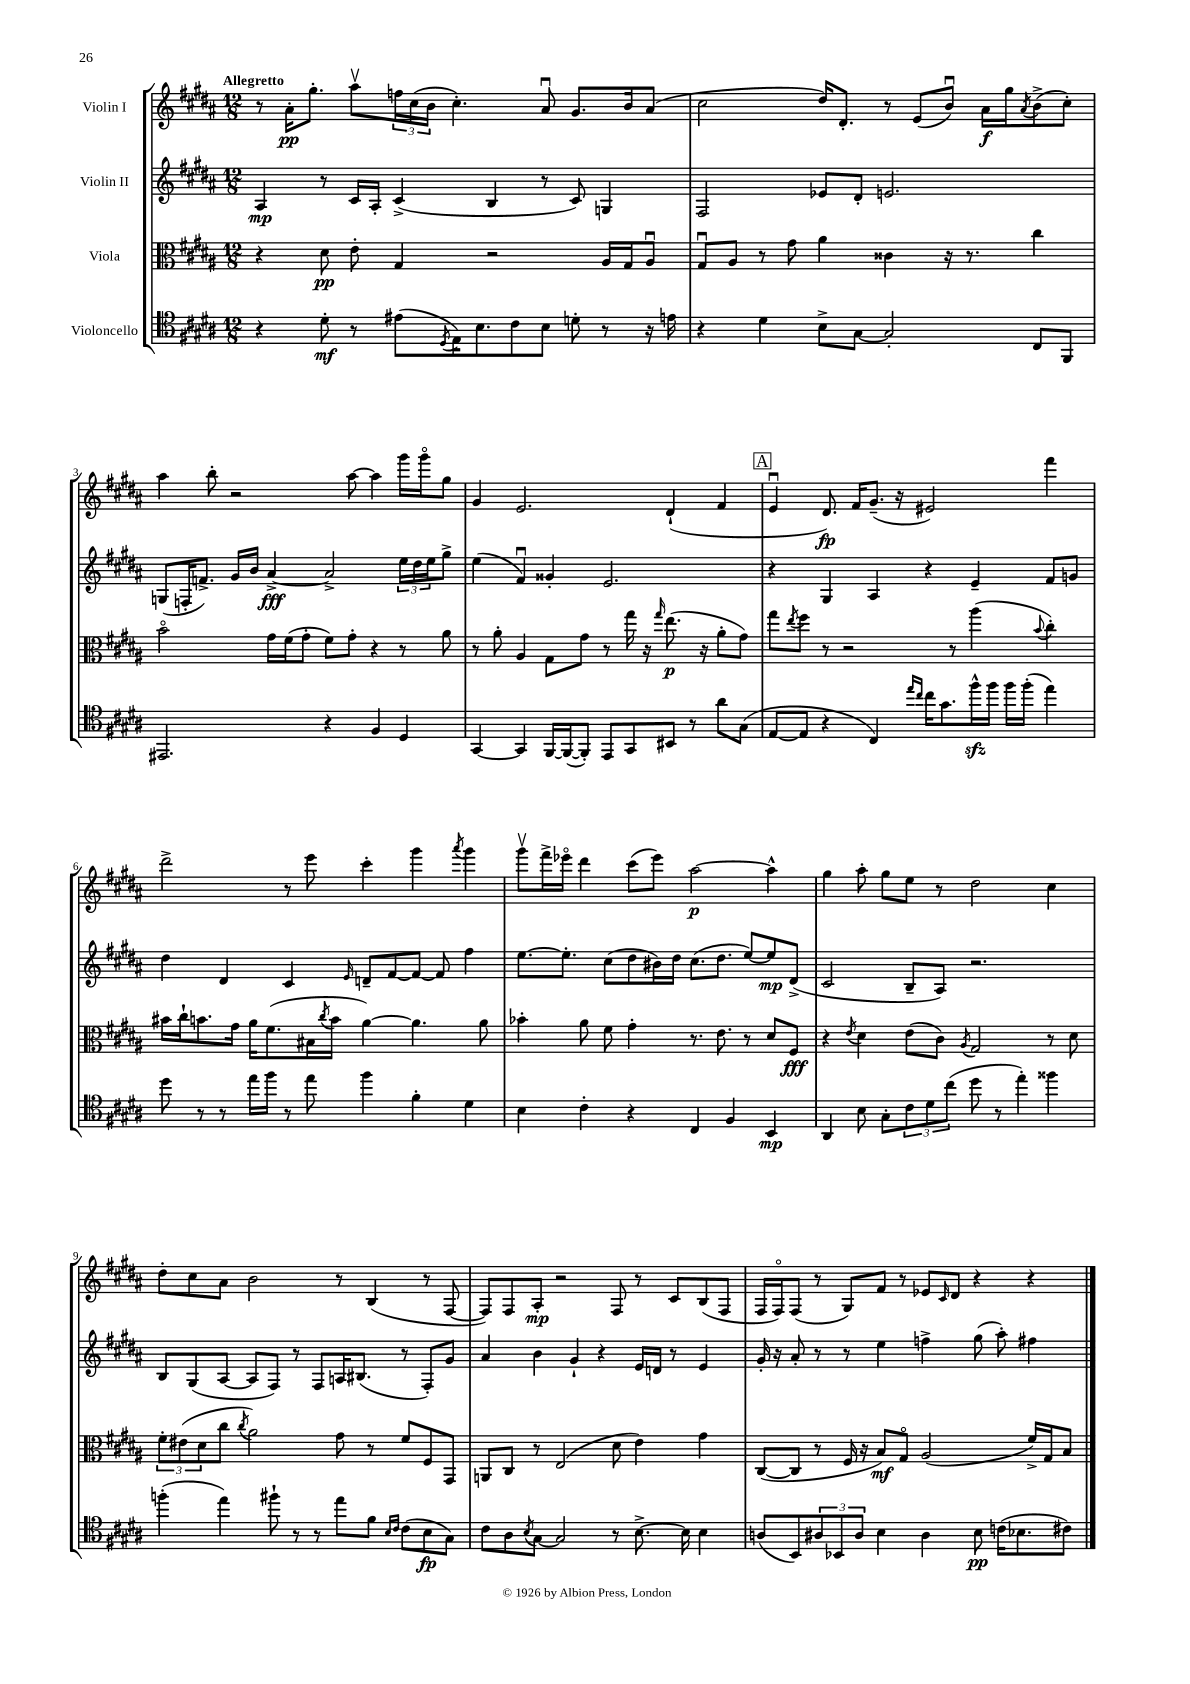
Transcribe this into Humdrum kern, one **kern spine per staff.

**kern	**kern	**kern	**kern
*staff4	*staff3	*staff2	*staff1
*clefC4	*clefC3	*clefG2	*clefG2
*k[f#c#g#d#a#]	*k[f#c#g#d#a#]	*k[f#c#g#d#a#]	*k[f#c#g#d#a#]
*M12/8	*M12/8	*M12/8	*M12/8
4r	4r	4A#	8r
.	.	.	16a#'
.	.	.	8.gg#'
8d#'	8d#	8r	.
8r	8e'	16c#	8aa#v
.	.	16A#'	.
(8e#	4G#	(4c#^	24ff
.	.	.	(24cc#
.	.	.	24b
8qD#	.	.	.
16E)	.	.	4.cc#')
8.B	.	.	.
.	2r	4B	.
8c#	.	.	.
8B	.	8r	8a#u
8d'	.	8c#)	8.g#
8r	16A#	4G	.
.	16G#	.	16b
16r	8A#u	.	(8a#
16e	.	.	.
=	=	=	=
4r	8G#u	2F#	2cc#
.	8A#	.	.
4d#	8r	.	.
.	8g#	.	.
8B^	4a#	8e-	16dd#)
.	.	.	8.d#'
[8G#	.	8d#'	.
2G#']	4c##	2.e	8r
.	.	.	(8e
.	16r	.	8bu)
.	8.r	.	.
.	.	.	16a#
.	.	.	16gg#
.	.	.	8qa#
8C#	4cc#	.	(8b^
8FF#	.	.	8cc#')
=	=	=	=
2.EE#	2bo	(8G	4aa#
.	.	16F'	.
.	.	8.f^)	.
.	.	.	8bb'
.	.	16g#	2r
.	.	16b	.
.	16g#	[4a#^	.
.	(16f#	.	.
.	8g#'	.	.
4r	8f#)	2a#^]	.
.	8g#'	.	[8aa#
4F#	4r	.	4aa#]
4D#	8r	24ee	16ggg#
.	.	24dd#	.
.	.	.	16ggg#o
.	.	24ee	.
.	8a#	8gg#^	8gg#
=	=	=	=
[4GG#	8r	(4ee	4g#
.	8a#'	.	.
4GG#]	4A#	4f#u)	2.e
[16FF#	8G#	4g##'	.
(16FF#_	.	.	.
8FF#'])	8g#	.	.
8EE	8r	2.e	.
8GG#	16gg#	.	.
.	16r	.	.
.	16qqgg#	.	.
8BB#	(8.ee	.	(4d#`
8r	.	.	.
.	16r	.	.
8a#	8a#'	.	4f#
(8G#	8g#)	.	.
=	=	=	=
[8E	8gg#	4r	4eu
.	8qee	.	.
8E]	8ff#	.	.
4r	8r	4G#	8.d#)
.	2r	.	.
.	.	.	16f#
4C#)	.	4A#	(8.g#~
.	.	.	16r
16qqee	.	.	.
16qqcc#	.	.	.
16cc#	.	4r	2e#)
8.g#	.	.	.
.	8r	.	.
16ff#^^	(4aa#	4e~	.
16ff#	.	.	.
16ff#	.	.	.
(16ff#'	.	.	.
.	8qqb	.	.
4ee)	4cc#')	8f#	4fff#
.	.	8g	.
=	=	=	=
8dd#	16b#	4dd#	2ddd#^
.	16cc#`	.	.
8r	8.b	.	.
8r	.	4d#	.
.	16g#	.	.
16ee	16a#	.	.
16ff#	(8.f#	.	.
8r	.	4c#	8r
8ee	16B#	.	8eee
.	8qcc#	.	.
.	16b	.	.
.	.	16qqe	.
4ff#	[4a#)	8d~	4ccc#'
.	.	[8f#	.
4f#'	4.a#]	8f#_	4ggg#
.	.	8f#]	.
.	.	.	8qaaa#
4d#	.	4ff#	4ggg#
.	8a#	.	.
=	=	=	=
4B	4b-'	[8.ee	8ggg#v
.	.	.	16fff#^
.	.	8.ee']	16eee-o
4c#'	8a#	.	4ddd#
.	8f#	(8cc#	.
4r	4g#'	8dd#	(8ccc#
.	.	16b#)	8eee-)
.	.	16dd#	.
4C#	8.r	(8.cc#	[2aa#
.	8.e	8.dd#	.
4F#	.	.	.
.	8r	[8ee)	.
4BB	8d#	8ee]	4aa#^^]
.	8F#	(8d#^	.
=	=	=	=
4AA#	4r	2c#	4gg#
.	8qe	.	.
8B	4d#	.	8aa#'
8G#'	.	.	8gg#
12c#	(8e	8B~	8ee
12d#	.	.	.
.	8c#)	8A#)	8r
(12cc#	.	.	.
.	8qA#	.	.
8dd#	2G#	2.r	2dd#
8r	.	.	.
4ee')	.	.	.
4ff##	8r	.	4cc#
.	8d#	.	.
=	=	=	=
(4ff'	12f#'	8B	8dd#'
.	(12e#	.	.
.	.	(8G#	8cc#
.	12d#	.	.
4ee)	8cc#	[8A#	8a#
.	8qcc#	.	.
.	2a#)	8A#]	2b
8ff#`	.	8F#)	.
8r	.	8r	.
8r	.	8F#	.
8ee	8g#	16A	8r
.	.	(8.B#	.
8f#	8r	.	(4B
16qqB	.	.	.
16qqc#	.	.	.
(8c#	8f#	8r	.
8B	8F#	8F#')	8r
8G#)	8GG#	8g#	[8F#
=	=	=	=
8c#	8AA	4a#	8F#])
8A#	8C#	.	8F#
8qB	.	.	.
[8G#	8r	4b	8A#'
2G#]	(2E	.	2r
.	.	4g#`	.
.	.	4r	.
8r	8d#	.	8F#
[8.B^	4e)	16e	8r
.	.	16d	.
.	.	8r	8c#
16B]	.	.	.
4B	4g#	4e	(8B
.	.	.	8F#
=	=	=	=
(8A	([8C#	16g#'	16F#
.	.	16r	16F#o)
8BB)	8C#]	8a#'	(8F#
12A#	8r	8r	8r
12BB-	.	.	.
.	16F#	8r	8G#)
12A#	.	.	.
.	16r	.	.
4B	8B)	4ee	8f#
.	8G#o	.	8r
4A#	(2A#	4ff^	8e-
.	.	.	16qqc#
.	.	.	8d#
8B	.	(8gg#	4r
(16c	.	8aa#')	.
8.B-	.	.	.
.	16f#^)	4ff#	4r
.	16G#	.	.
8c#)	8B	.	.
==	==	==	==
*-	*-	*-	*-
